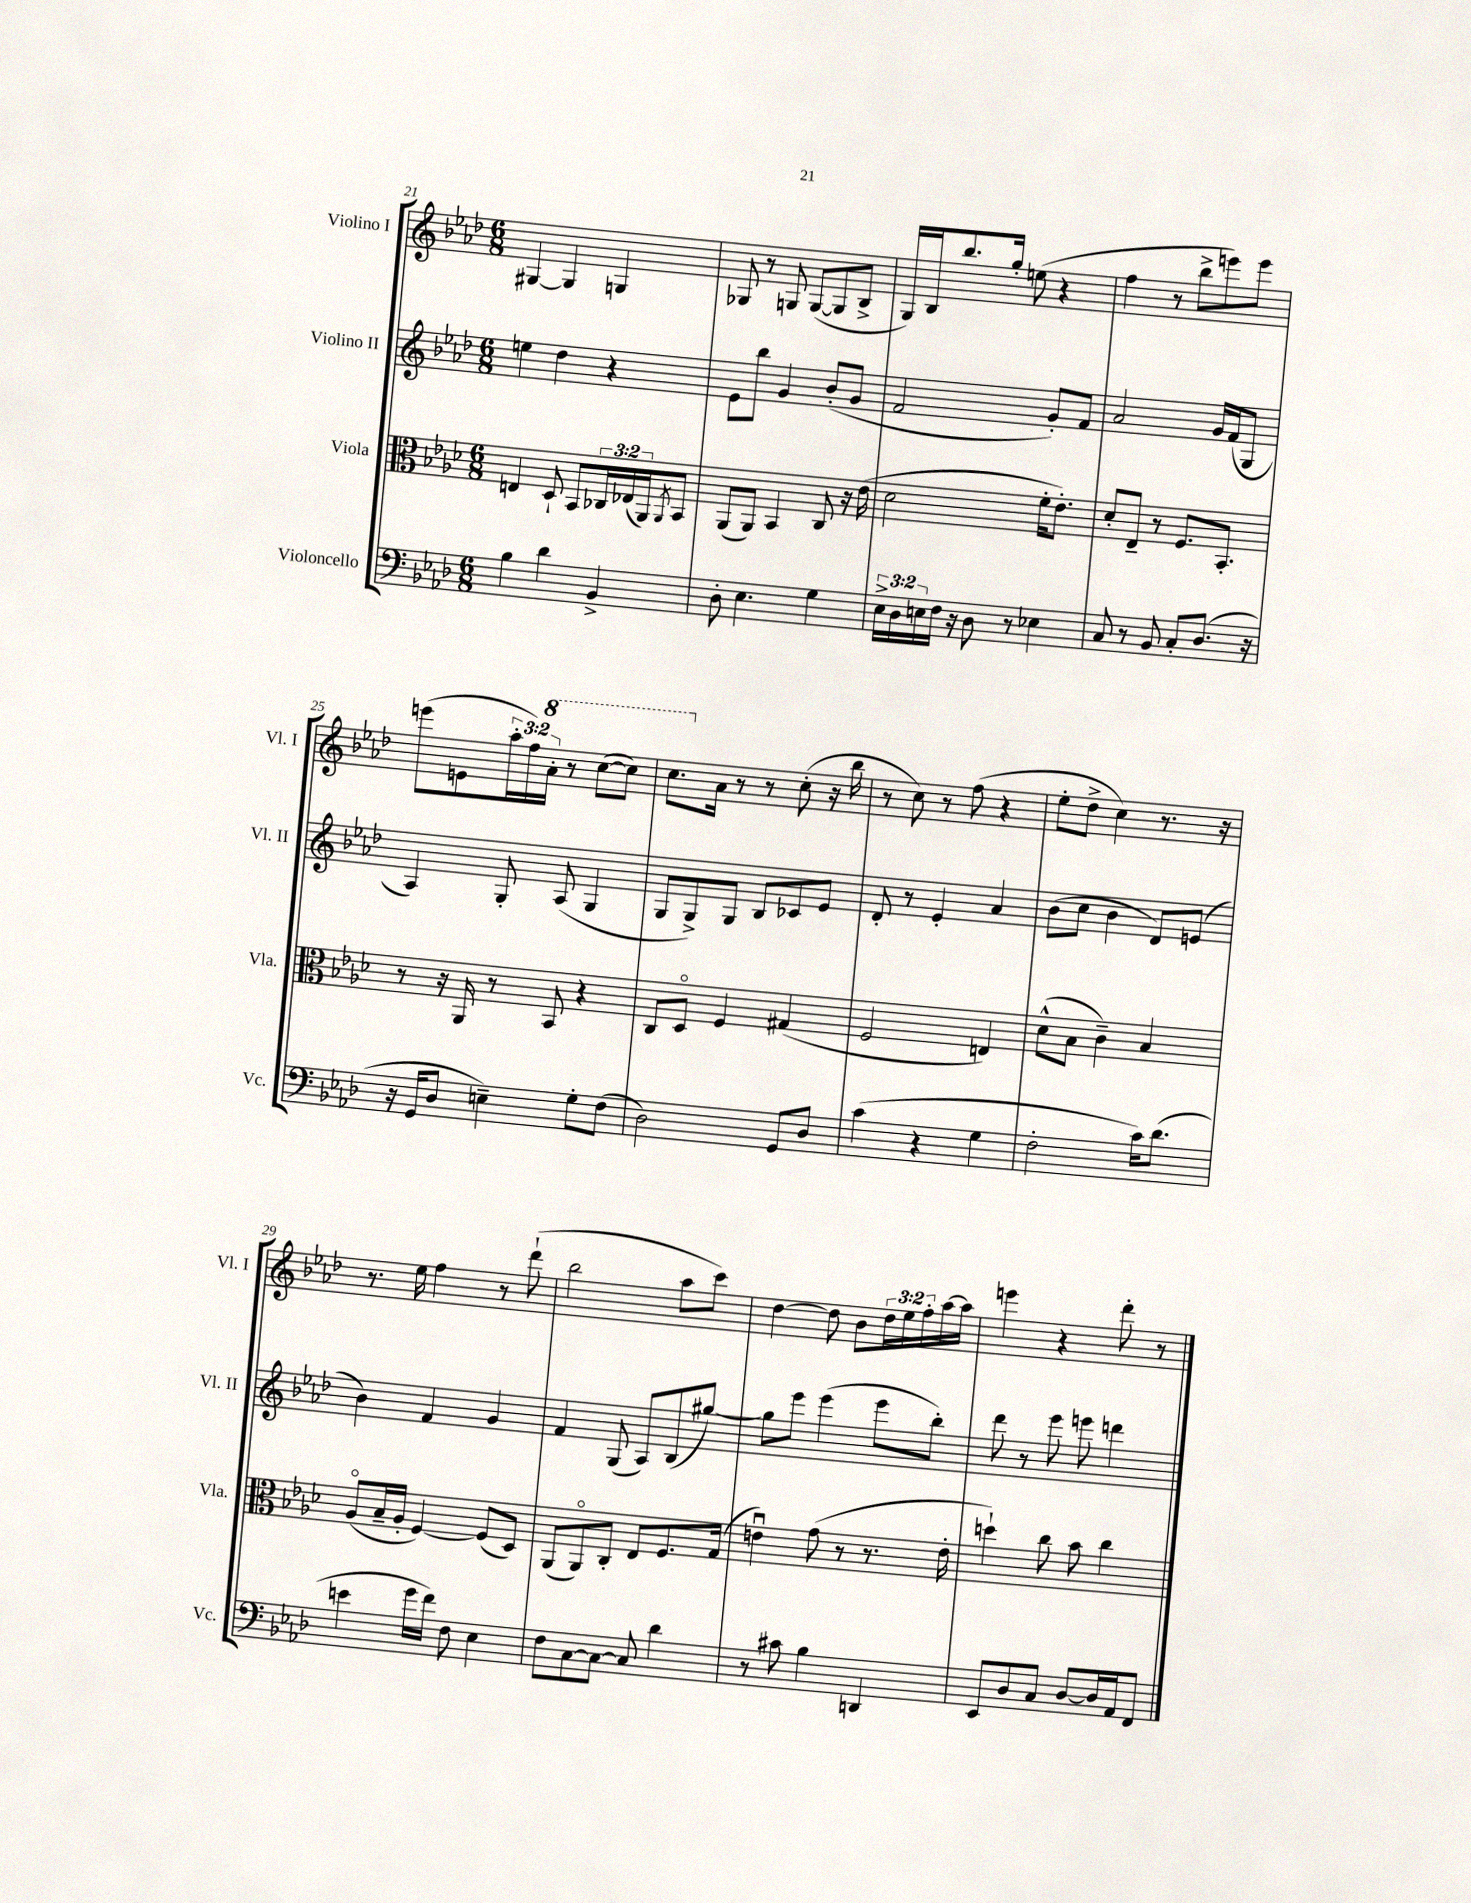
<<
\new StaffGroup <<
\new Staff = "s0" \with { instrumentName = "Violino I" shortInstrumentName = "Vl. I" } {
    \clef treble \key aes \major \numericTimeSignature \time 6/8 \override Staff.TupletNumber.text = #tuplet-number::calc-fraction-text
    gis4~ gis4 g4 |
    ges8 r8 g8 g8~( g8 bes8-> |
    g16) bes16 bes''8. g''16-. e''8( r4 |
    f''4 r8 bes''8-> e'''8) e'''8 |
    e'''8( e'8 \tuplet 3/2 { aes''16-. f''16) \ottava #1 aes''16-. } r8 c'''8~( c'''8) |
    c'''8. \ottava #0 aes'16 r8 r8 c''8-.( r16 bes''16 |
    r8 c''8) r8 f''8( r4 |
    ees''8-. des''8-> c''4) r8. r16 |
    r8. ees''16 f''4 r8 des'''8-!( |
    bes''2 aes''8 c'''8) |
    des''4~ des''8 bes'8 \tuplet 3/2 { des''16 ees''16 f''16-. } aes''16~ aes''16 |
    e'''4 r4 des'''8-. r8 \bar "|." |
}
\new Staff = "s1" \with { instrumentName = "Violino II" shortInstrumentName = "Vl. II" } {
    \clef treble \key aes \major \numericTimeSignature \time 6/8
    e''4 des''4 r4 |
    ees'8 bes''8 g'4 bes'8-.( g'8 |
    f'2 g'8-.) f'8 |
    aes'2 g'16 f'16( g8 |
    aes4) g8-. aes8( g4 |
    g8 g8->) g8 bes8 ces'8 ees'8 |
    des'8-. r8 ees'4-. aes'4 |
    bes'8( c''8 bes'4 des'8) e'8( |
    bes'4) f'4 g'4 |
    f'4 g8( aes8) bes8( gis''8~) |
    gis''8 ees'''8 ees'''4( ees'''8 bes''8-.) |
    des'''8 r8 ees'''8 e'''8 d'''4 \bar "|." |
}
\new Staff = "s2" \with { instrumentName = "Viola" shortInstrumentName = "Vla." } {
    \clef alto \key aes \major \numericTimeSignature \time 6/8 \override Staff.TupletNumber.text = #tuplet-number::calc-fraction-text
    e4 des8-! bes,8 \tuplet 3/2 { ces16 ees16( aes,16) } \acciaccatura { aes,8 } bes,8 |
    aes,8( aes,8) bes,4 c8 r16 ees'16( |
    des'2 f'16-. ees'8.-.) |
    des'8-. ees8-- r8 f8. bes,8.-. |
    r8 r16 aes,16 r8 bes,8 r4 |
    c8 des8\flageolet f4 gis4( |
    f2 e4) |
    des'8-^( bes8 c'4--) bes4 |
    aes8\flageolet( bes16-- aes16-. f4~) f8( des8) |
    aes,8( aes,8\flageolet) c8-. ees8 f8. g16( |
    e'4\downbow) g'8( r8 r8. e'16-. |
    d''4-!) c''8 bes'8 c''4 \bar "|." |
}
\new Staff = "s3" \with { instrumentName = "Violoncello" shortInstrumentName = "Vc." } {
    \clef bass \key aes \major \numericTimeSignature \time 6/8 \override Staff.TupletNumber.text = #tuplet-number::calc-fraction-text
    bes4 des'4 bes,4-> |
    des8-. ees4. g4 |
    \tuplet 3/2 { ees16-> des16 e16 } f16 r16 des8 r8 ees4 |
    c8 r8 bes,8 c8-. des8.( r16 |
    r16 g,16 des8 e4--) g8-. f8( |
    des2) g,8 des8 |
    c'4( r4 g4 |
    f2-. c'16) des'8.( |
    e'4 g'16 f'16) f8 ees4 |
    f8 c8~ c8~ c8 des'4 |
    r8 cis'8 bes4 d,4 |
    ees,8 des8 c8 des8~ des16 aes,16 f,8 \bar "|." |
}
>>
>>
\layout { \context { \Score currentBarNumber = #21 } }
